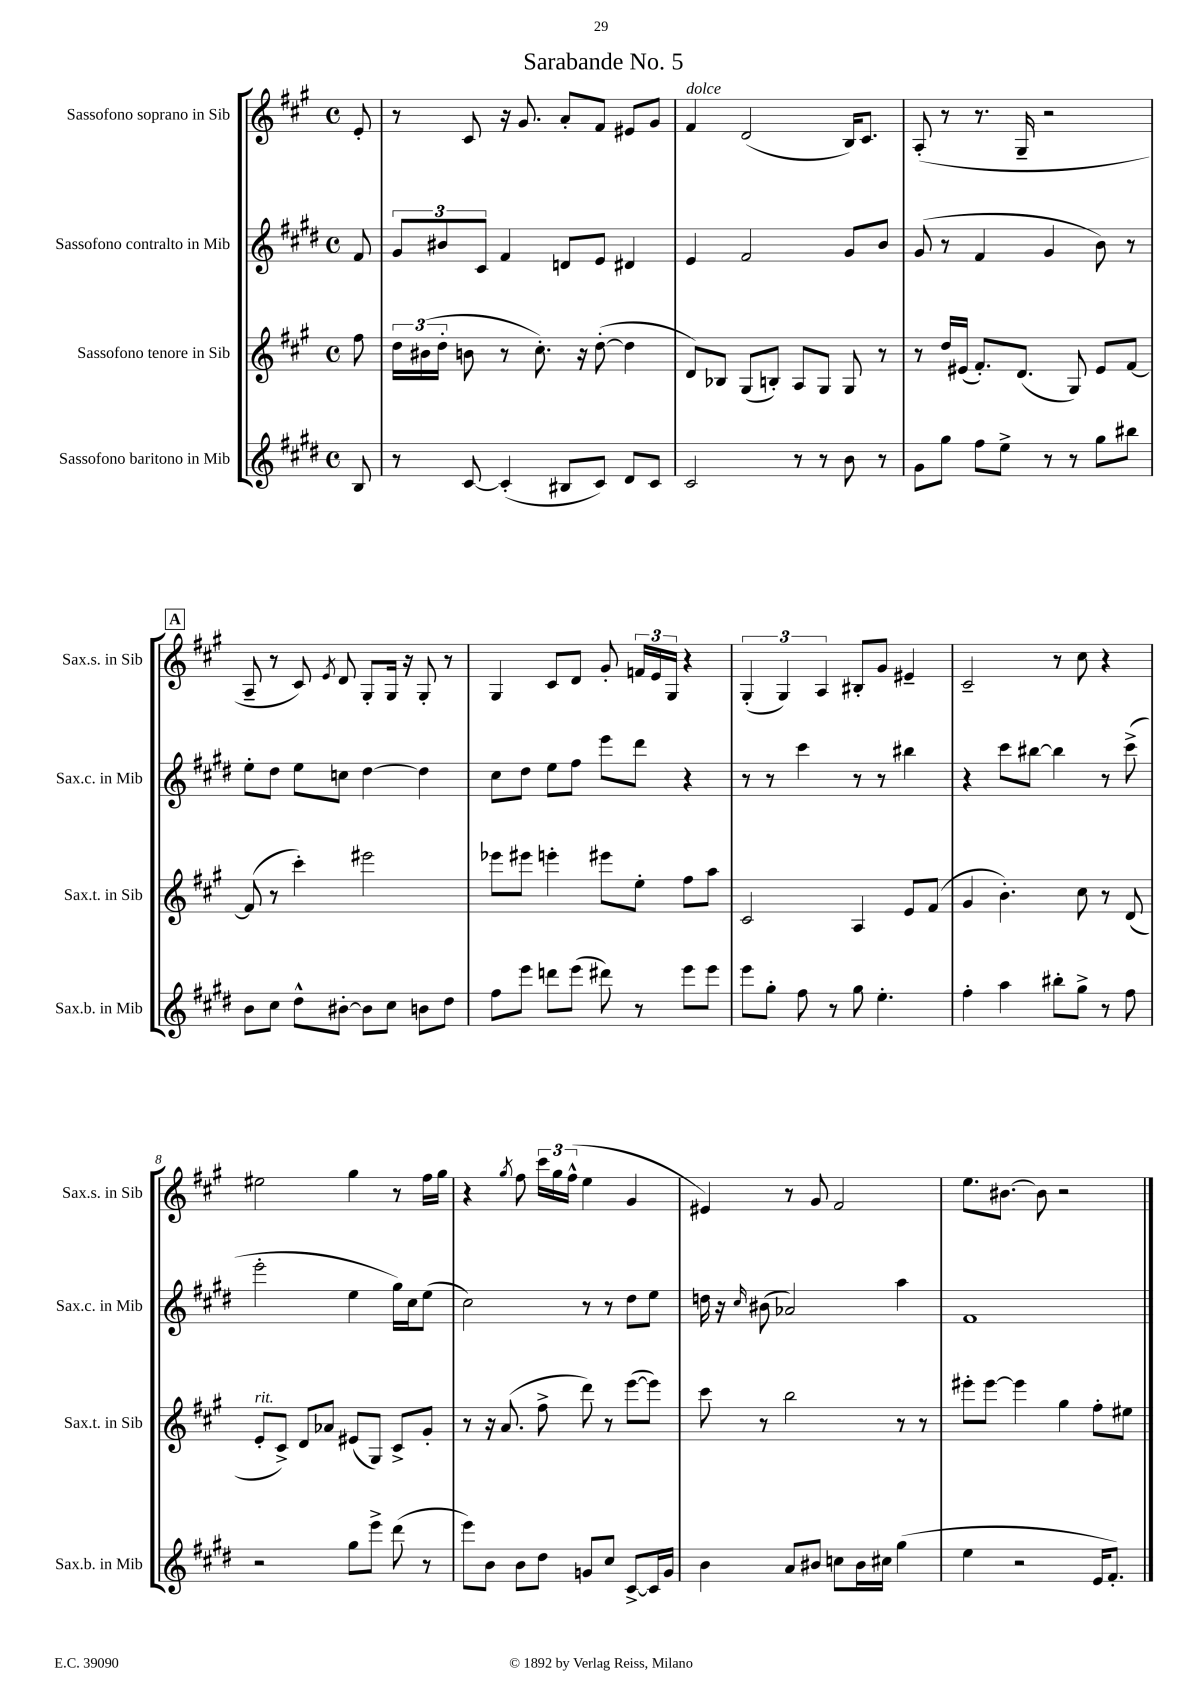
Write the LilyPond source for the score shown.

\header { title = "Sarabande No. 5" }
<<
\new StaffGroup <<
\new Staff = "s0" \with { instrumentName = "Sassofono soprano in Sib" shortInstrumentName = "Sax.s. in Sib" } {
    \clef treble \key a \major \defaultTimeSignature \time 4/4 \partial 8
    \autoBeamOff e'8-. |
    r8 cis'8 r16 gis'8. a'8[-. fis'8] eis'8[ gis'8] |
    fis'4^\markup { \italic "dolce" } d'2( b16[) cis'8.] |
    a8-.( r8 r8. gis16-- r2 |
    \mark \markup { \box "A" } a8-- r8 cis'8) \acciaccatura { e'8 } d'8 gis8[-. gis16] r16 gis8-. r8 |
    gis4 cis'8[ d'8] gis'8-. \tuplet 3/2 { f'16[ e'16 gis16] } r4 |
    \tuplet 3/2 { gis4-.( gis4) a4 } bis8[-. gis'8] eis'4-- |
    cis'2-- r8 cis''8 r4 |
    eis''2 gis''4 r8 fis''16[ gis''16] |
    r4 \acciaccatura { gis''8 } fis''8 \tuplet 3/2 { cis'''16[ gis''16 fis''16]-^( } e''4 gis'4 |
    eis'4) r8 gis'8 fis'2 |
    e''8.[ bis'8.]~ bis'8 r2 \bar "|." |
}
\new Staff = "s1" \with { instrumentName = "Sassofono contralto in Mib" shortInstrumentName = "Sax.c. in Mib" } {
    \clef treble \key e \major \defaultTimeSignature \time 4/4 \partial 8
    \autoBeamOff fis'8 |
    \tuplet 3/2 { gis'8[ bis'8 cis'8] } fis'4 d'8[ e'8] dis'4 |
    e'4 fis'2 gis'8[ b'8] |
    gis'8( r8 fis'4 gis'4 b'8) r8 |
    \mark \markup { \box "A" } e''8[-. dis''8] e''8[ c''8] dis''4~ dis''4 |
    cis''8[ dis''8] e''8[ fis''8] e'''8[ dis'''8] r4 |
    r8 r8 cis'''4 r8 r8 bis''4 |
    r4 cis'''8[ bis''8]~ bis''4 r8 cis'''8->( |
    e'''2-. e''4 gis''16[) cis''16 e''8]( |
    cis''2) r8 r8 dis''8[ e''8] |
    d''16 r16 \grace { cis''16 } bis'8( aes'2) a''4 |
    fis'1 \bar "|." |
}
\new Staff = "s2" \with { instrumentName = "Sassofono tenore in Sib" shortInstrumentName = "Sax.t. in Sib" } {
    \clef treble \key a \major \defaultTimeSignature \time 4/4 \partial 8
    \autoBeamOff fis''8 |
    \tuplet 3/2 { d''16[ bis'16( d''16]-. } b'8 r8 cis''8.-.) r16 d''8~-.( d''4 |
    d'8[) bes8] gis8[( b8]-.) a8[ gis8] gis8 r8 |
    r8 d''16[ eis'16]( fis'8.[-.) d'8.]( gis8) eis'8[ fis'8]~ |
    \mark \markup { \box "A" } fis'8( r8 cis'''4-.) eis'''2 |
    ees'''8[ eis'''8] e'''4-. eis'''8[ e''8]-. fis''8[ a''8] |
    cis'2 a4 e'8[ fis'8]( |
    gis'4 b'4.-.) cis''8 r8 d'8( |
    e'8[-.^\markup { \italic "rit." } cis'8]->) d'8[ aes'8] eis'8[( gis8]) cis'8[-> gis'8]-. |
    r8 r16 a'8.( fis''8-> d'''8) r8 e'''8[~( e'''8]) |
    cis'''8 r8 b''2 r8 r8 |
    eis'''8[-. eis'''8]~ eis'''4 gis''4 fis''8[-. eis''8] \bar "|." |
}
\new Staff = "s3" \with { instrumentName = "Sassofono baritono in Mib" shortInstrumentName = "Sax.b. in Mib" } {
    \clef treble \key e \major \defaultTimeSignature \time 4/4 \partial 8
    \autoBeamOff b8 |
    r8 cis'8~ cis'4-.( bis8[ cis'8]) dis'8[ cis'8] |
    cis'2 r8 r8 b'8 r8 |
    gis'8[ gis''8] fis''8[ e''8]-> r8 r8 gis''8[ bis''8] |
    \mark \markup { \box "A" } b'8[ cis''8] dis''8[-^ bis'8]~-. bis'8[ cis''8] b'8[ dis''8] |
    fis''8[ e'''8] d'''8[ e'''8]( dis'''8) r8 e'''8[ e'''8] |
    e'''8[ gis''8]-. fis''8 r8 gis''8 e''4.-. |
    fis''4-. a''4 bis''8[-. gis''8]-> r8 fis''8 |
    r2 gis''8[ e'''8]-> dis'''8( r8 |
    e'''8[) b'8] b'8[ dis''8] g'8[ cis''8] cis'8[~-> cis'16 g'16] |
    b'4 a'8[ bis'8] c''8[ bis'16 cis''16] gis''4( |
    e''4 r2 e'16[ fis'8.]-.) \bar "|." |
}
>>
>>
